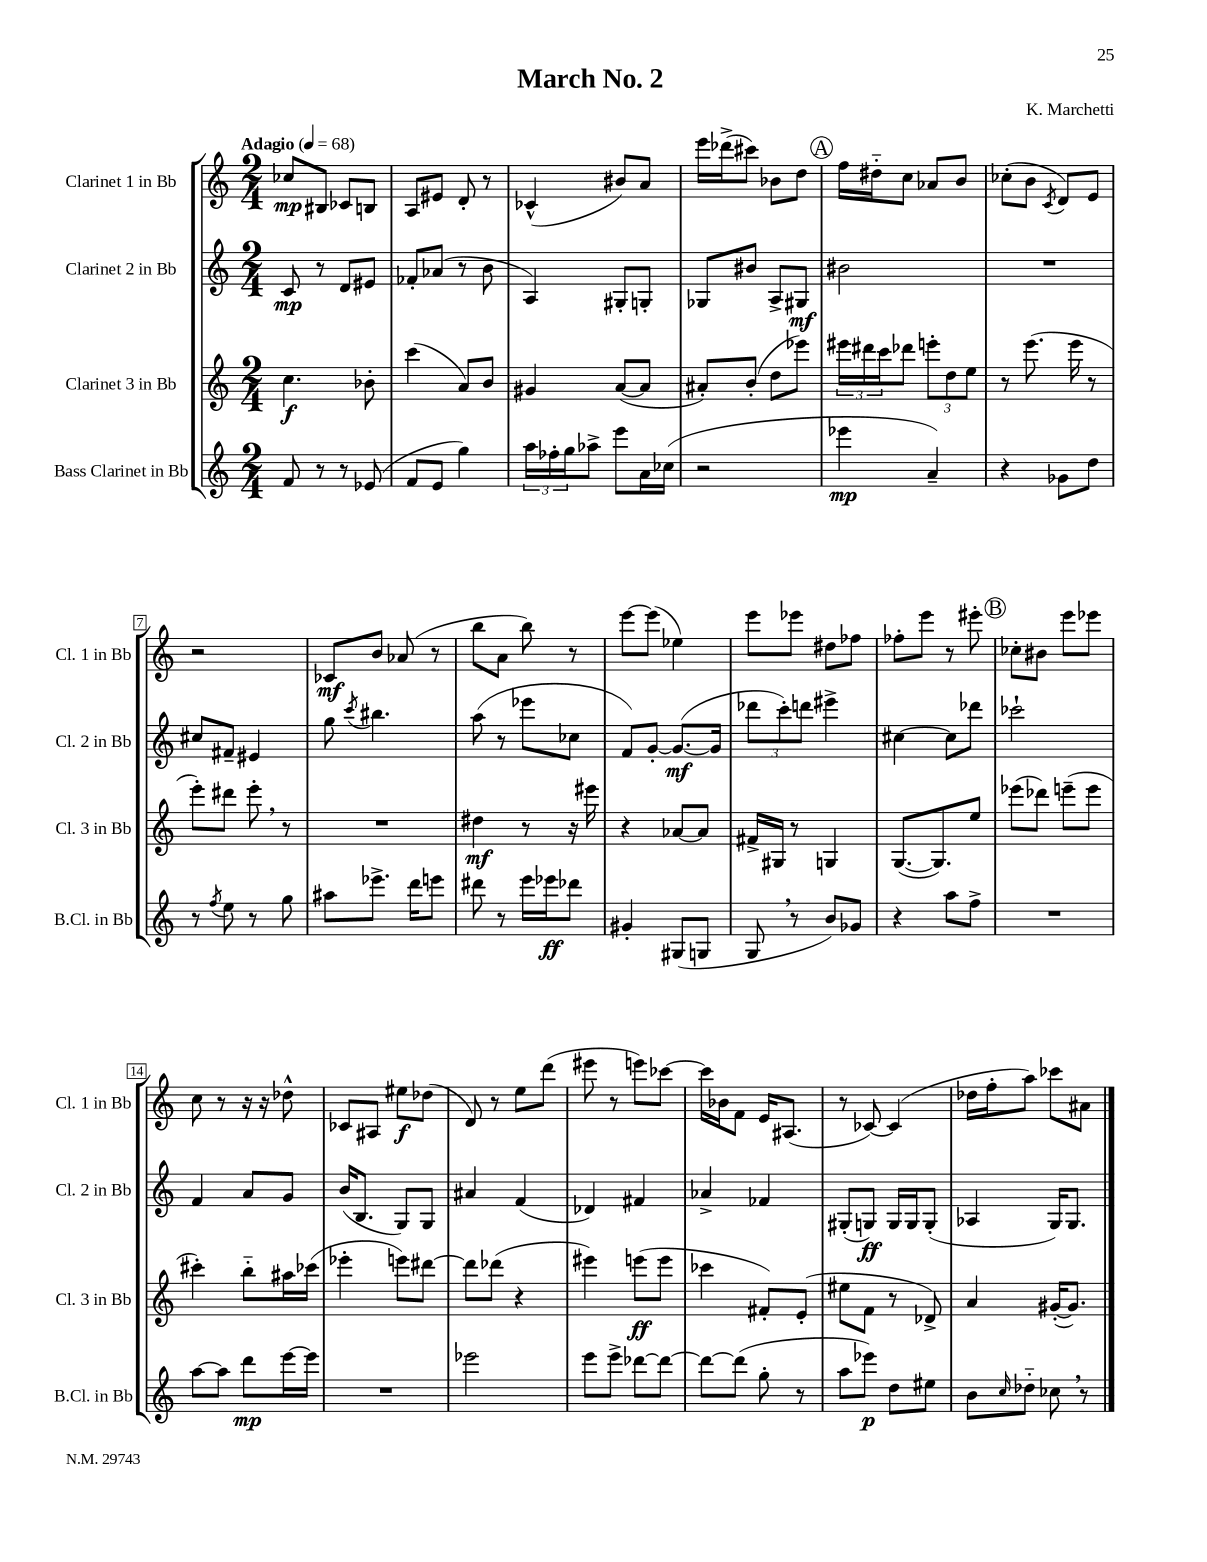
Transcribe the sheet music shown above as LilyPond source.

\header { title = "March No. 2" composer = "K. Marchetti" }
<<
\new StaffGroup <<
\new Staff = "s0" \with { instrumentName = "Clarinet 1 in Bb" shortInstrumentName = "Cl. 1 in Bb" } {
    \clef treble \key c \major \numericTimeSignature \time 2/4 \tempo "Adagio" 4 = 68
    ces''8\mp bis8 ces'8 b8 |
    a8 eis'8 d'8-. r8 |
    ces'4-^( bis'8) a'8 |
    e'''16 des'''16->( cis'''8) bes'8 d''8 |
    \mark \markup { \circle "A" } f''16 dis''16-_ c''8 aes'8 b'8 |
    ces''8-.( b'8 \acciaccatura { c'8 } d'8) e'8 |
    r2 |
    ces'8\mf b'8 aes'8( r8 |
    b''8 a'8 b''8) r8 |
    e'''8~ e'''8( ees''4) |
    e'''8 ees'''8 dis''8 fes''8 |
    fes''8-. e'''8 r8 eis'''8-. |
    \mark \markup { \circle "B" } ces''8-. bis'8 e'''8 ees'''8 |
    c''8 r8 r16 r16 des''8-^ |
    ces'8 ais8 eis''8\f des''8( |
    d'8) r8 e''8 d'''8( |
    eis'''8 r8 e'''8) ces'''8~ |
    ces'''16 bes'16 f'8 e'16 ais8.( |
    r8 ces'8~) ces'4( |
    des''16 f''16-. a''8) ces'''8 ais'8 \bar "|." |
}
\new Staff = "s1" \with { instrumentName = "Clarinet 2 in Bb" shortInstrumentName = "Cl. 2 in Bb" } {
    \clef treble \key c \major \numericTimeSignature \time 2/4
    c'8\mp r8 d'8 eis'8 |
    fes'8-. aes'8( r8 b'8 |
    a4) gis8-. g8-. |
    ges8 bis'8 a8-> gis8\mf |
    \mark \markup { \circle "A" } bis'2 |
    R2 |
    cis''8 fis'8-- eis'4 |
    g''8 \acciaccatura { c'''8 } bis''4. |
    a''8( r8 ees'''8 ces''8 |
    f'8) g'8~-. g'8.~\mf( g'16 |
    \tuplet 3/2 { des'''8 c'''8-.) d'''8 } eis'''4-> |
    cis''4~ cis''8 des'''8 |
    \mark \markup { \circle "B" } ces'''2-! |
    f'4 a'8 g'8 |
    b'16( b8. g8) g8 |
    ais'4 f'4( |
    des'4) fis'4 |
    aes'4-> fes'4 |
    gis8-.( g8\ff) g16 g16 g8-.( |
    aes4 g16) g8. \bar "|." |
}
\new Staff = "s2" \with { instrumentName = "Clarinet 3 in Bb" shortInstrumentName = "Cl. 3 in Bb" } {
    \clef treble \key c \major \numericTimeSignature \time 2/4
    c''4.\f bes'8-. |
    c'''4( a'8) b'8 |
    gis'4 a'8~( a'8 |
    ais'8-.) b'8-.( d''8 ees'''8) |
    \mark \markup { \circle "A" } \tuplet 3/2 { eis'''16 dis'''16 c'''16 } des'''8 \tuplet 3/2 { e'''8-. d''8 e''8 } |
    r8 e'''8.( e'''16 r8 |
    e'''8-.) dis'''8 e'''8-. \breathe r8 |
    R2 |
    dis''4\mf r8 r16 eis'''16 |
    r4 aes'8~ aes'8 |
    fis'16-> gis16 r8 g4 |
    g8.~( g8.) e''8 |
    \mark \markup { \circle "B" } ees'''8( des'''8) e'''8--( e'''8 |
    cis'''4-.) b''8-_ ais''16 ces'''16( |
    ees'''4-. e'''8) dis'''8~ |
    dis'''8 des'''8( r4 |
    eis'''4) e'''8\ff( e'''8 |
    ces'''4 fis'8-.) e'8-.( |
    eis''8 f'8 r8 des'8->) |
    a'4 gis'16~-.( gis'8.) \bar "|." |
}
\new Staff = "s3" \with { instrumentName = "Bass Clarinet in Bb" shortInstrumentName = "B.Cl. in Bb" } {
    \clef treble \key c \major \numericTimeSignature \time 2/4
    f'8 r8 r8 ees'8( |
    f'8 e'8 g''4) |
    \tuplet 3/2 { a''16 fes''16-. g''16 } aes''8-> e'''8 a'16 ces''16( |
    r2 |
    \mark \markup { \circle "A" } ees'''4\mp a'4--) |
    r4 ges'8 d''8 |
    r8 \acciaccatura { f''8 } e''8 r8 g''8 |
    ais''8 ees'''8.-> d'''16 e'''8 |
    dis'''8 r8 e'''16 ees'''16\ff des'''8 |
    gis'4-. gis8( g8 |
    g8 \breathe r8 b'8) ges'8 |
    r4 a''8 f''8-> |
    \mark \markup { \circle "B" } R2 |
    a''8~ a''8 d'''8\mp e'''16~ e'''16 |
    R2 |
    ees'''2 |
    e'''8 e'''8-> des'''8~ des'''8~ |
    des'''8~ des'''8( g''8-. r8 |
    a''8 ees'''8\p) d''8 eis''8 |
    b'8 \grace { c''16 } des''8-_ ces''8 \breathe r8 \bar "|." |
}
>>
>>
\layout { \context { \Score \override BarNumber.stencil = #(make-stencil-boxer 0.1 0.3 ly:text-interface::print) } }
